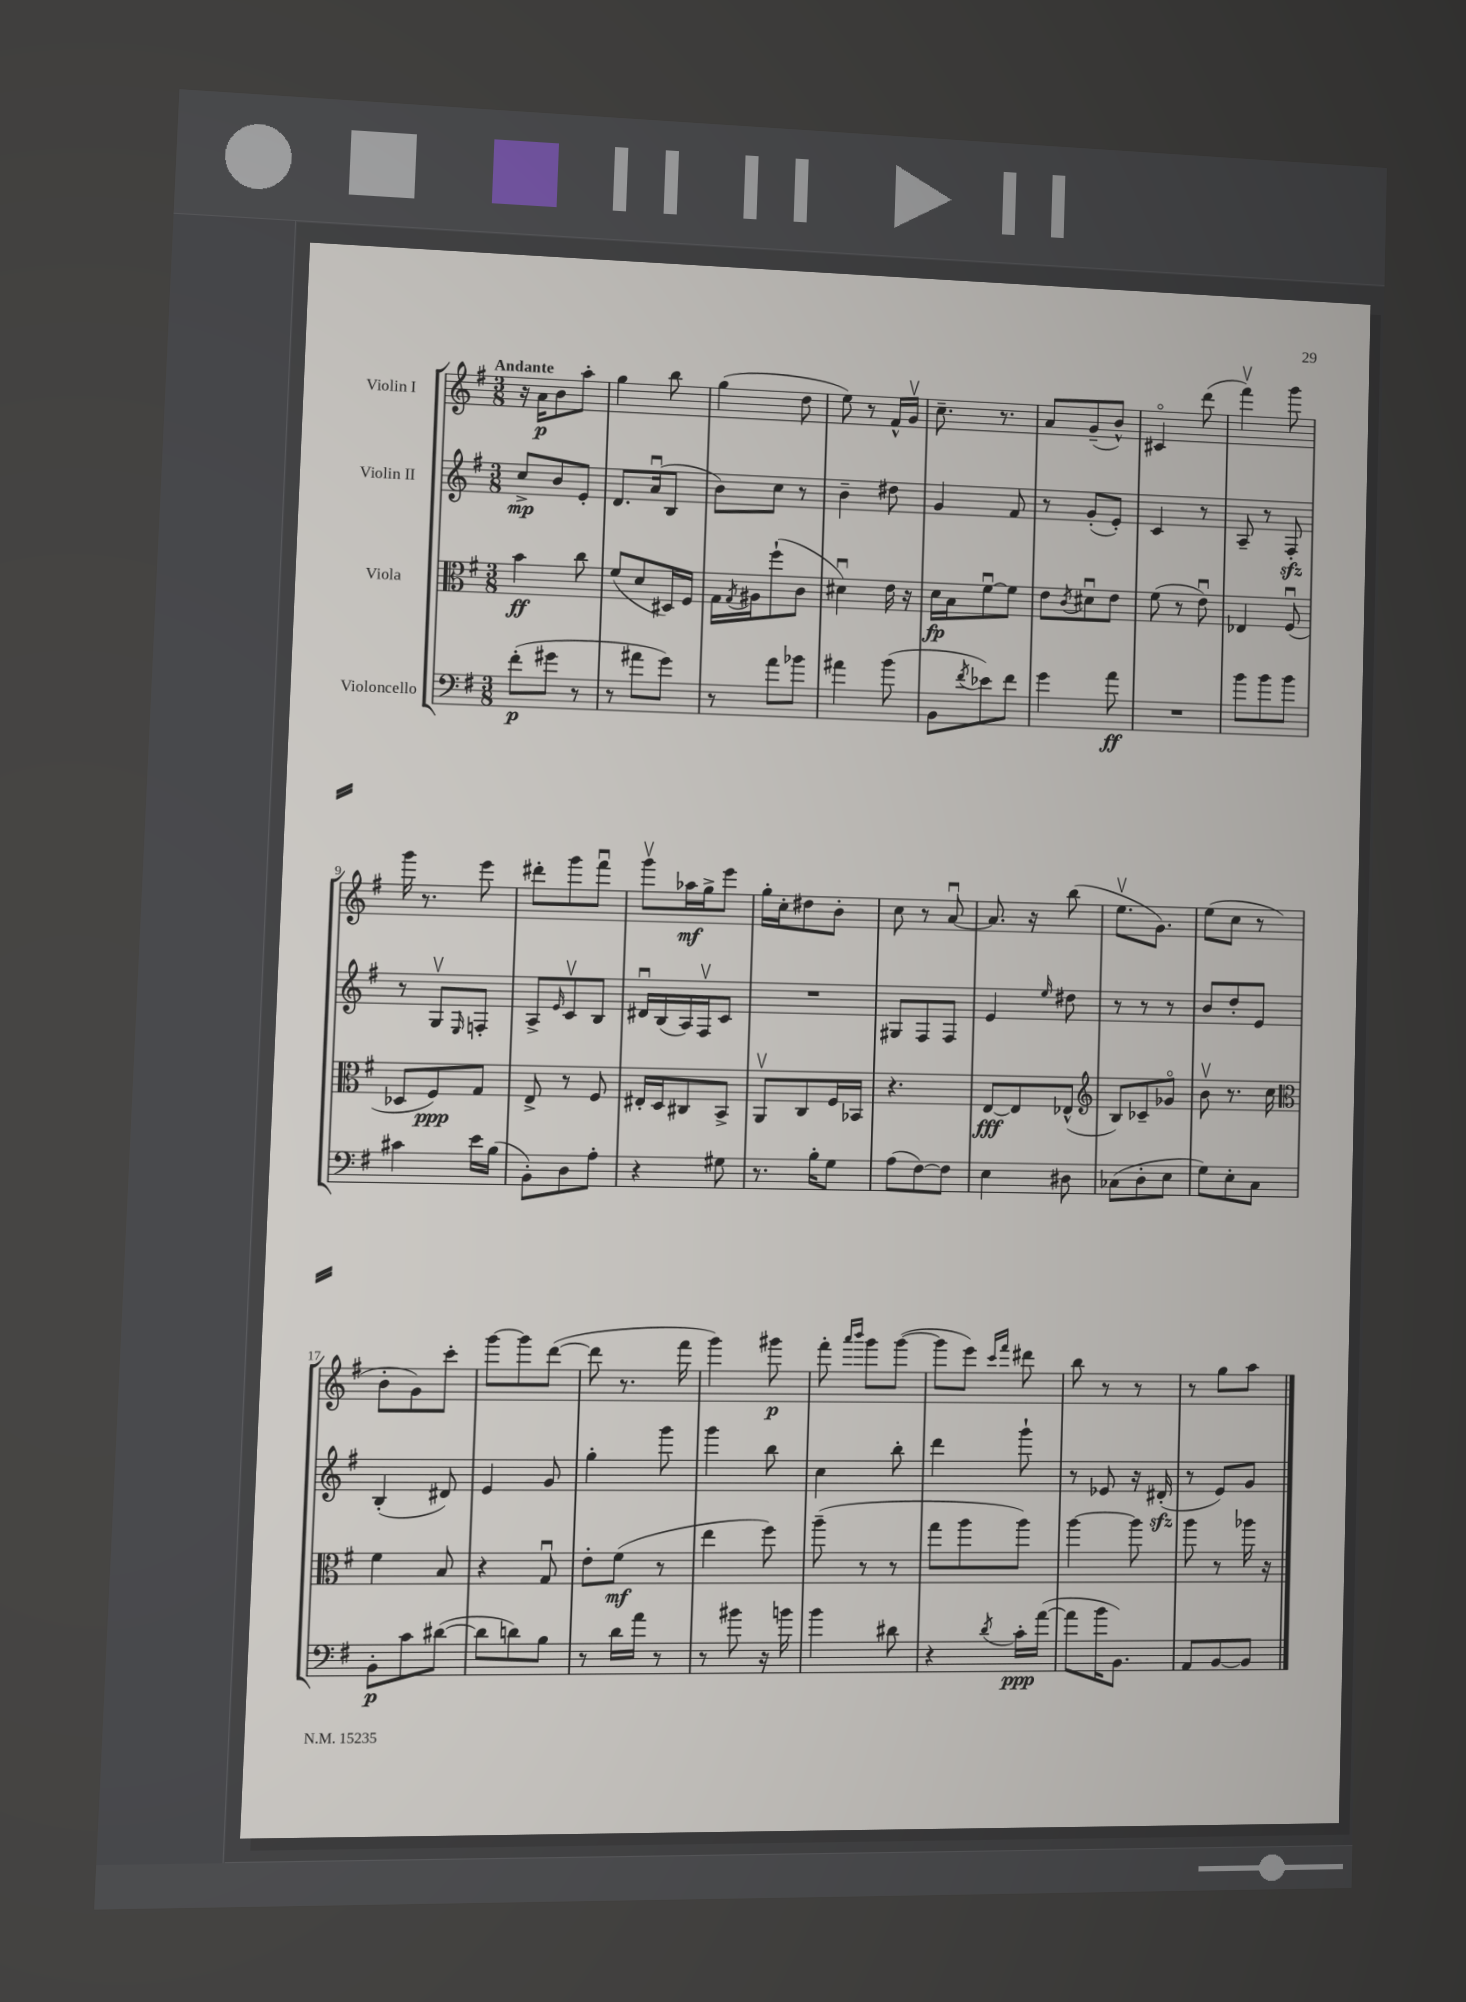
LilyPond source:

<<
\new StaffGroup <<
\new Staff = "s0" \with { instrumentName = "Violin I" } {
    \clef treble \key g \major \numericTimeSignature \time 3/8 \tempo "Andante"
    r16 a'16\p b'8 a''8-. |
    g''4 b''8 |
    g''4( d''8 |
    e''8) r8 fis'16-^ g'16\upbow |
    c''8.-- r8. |
    a'8 g'8--( b'8-^) |
    cis'4\flageolet d'''8( |
    fis'''4\upbow) g'''8 |
    g'''16 r8. e'''8 |
    dis'''8-. g'''8 fis'''8\downbow |
    g'''8\upbow aes''16\mf g''16-> e'''8 |
    g''16-. c''16-. dis''8 b'8-. |
    c''8 r8 a'8~\downbow |
    a'8. r16 b''8( |
    e''8.\upbow g'8.) |
    e''8( c''8 r8 |
    b'8-. g'8) c'''8-. |
    g'''8~ g'''8 d'''8~( |
    d'''8 r8. fis'''16 |
    g'''4) gis'''8\p |
    fis'''8-. \grace { a'''16 b'''16 } g'''8 g'''8~( |
    g'''8 e'''8) \grace { c'''16 fis'''16 } dis'''8 |
    b''8 r8 r8 |
    r8 g''8 a''8 \bar "|." |
}
\new Staff = "s1" \with { instrumentName = "Violin II" } {
    \clef treble \key g \major \numericTimeSignature \time 3/8
    c''8->\mp b'8 e'8-. |
    d'8. a'16\downbow( b8 |
    b'8) c''8 r8 |
    b'4-- dis''8 |
    g'4 fis'8 |
    r8 g'8-.( e'8-.) |
    c'4 r8 |
    a8-- r8 fis8-.\sfz |
    r8 g8\upbow \grace { e16 } f8-. |
    a8-> \grace { e'16 } c'8\upbow b8 |
    dis'16\downbow b16( a16) fis16\upbow c'8 |
    R4. |
    gis8 fis8 fis8 |
    e'4 \grace { e''16 } dis''8 |
    r8 r8 r8 |
    b'8 d''8-. e'8 |
    b4-.( dis'8) |
    e'4 g'8 |
    g''4-. g'''8 |
    g'''4 b''8 |
    c''4 b''8-. |
    d'''4 g'''8-! |
    r8 ees'8 r16 dis'16-.\sfz( |
    r8 e'8) g'8 \bar "|." |
}
\new Staff = "s2" \with { instrumentName = "Viola" } {
    \clef alto \key g \major \numericTimeSignature \time 3/8
    b'4\ff c''8 |
    fis'8( d'8 dis16) fis16 |
    g16 \acciaccatura { g8 } ais16 fis''8-!( c'8 |
    dis'4\downbow) e'16 r16 |
    d'16\fp b16 fis'8~\downbow fis'8 |
    e'8 \acciaccatura { c'8 } dis'8\downbow e'8 |
    fis'8( r8 e'8\downbow) |
    ees4 fis8\downbow( |
    des8 fis8\ppp) g8 |
    e8-> r8 fis8 |
    eis16-. d16 cis8 b,8-> |
    a,8\upbow c8 fis16 bes,16 |
    r4. |
    e8~\fff e8 ees8-^( |
    \clef treble b8) ces'8-- ges'8\flageolet |
    b'8\upbow r8. c''16 |
    \clef alto fis'4 b8 |
    r4 g8\downbow |
    e'8-. fis'8\mf( r8 |
    e''4 fis''8) |
    a''8--( r8 r8 |
    g''8 a''8 a''8) |
    a''4~ a''8 |
    a''8 r8 aes''16 r16 \bar "|." |
}
\new Staff = "s3" \with { instrumentName = "Violoncello" } {
    \clef bass \key g \major \numericTimeSignature \time 3/8
    fis'8-.\p( gis'8 r8 |
    r8 ais'8 g'8) |
    r8 a'8 bes'8 |
    ais'4 b'8( |
    b,8 \acciaccatura { fis'8 } ees'8) fis'8 |
    g'4 a'8\ff |
    R4. |
    b'8 b'8 b'8 |
    cis'4 e'16 b16( |
    b,8-.) d8 a8-. |
    r4 gis8 |
    r8. b16-. g8 |
    a8( fis8~) fis8 |
    e4 dis8 |
    ces8( d8-. e8 |
    g8) e8-. c8 |
    b,8-.\p c'8 dis'8~( |
    dis'8 d'8) b8 |
    r8 d'16 a'16 r8 |
    r8 bis'8 r16 b'16 |
    b'4 dis'8 |
    r4 \acciaccatura { d'8 } c'16-.\ppp a'16~( |
    a'8 b'16 b,8.) |
    a,8 b,8~ b,8 \bar "|." |
}
>>
>>
